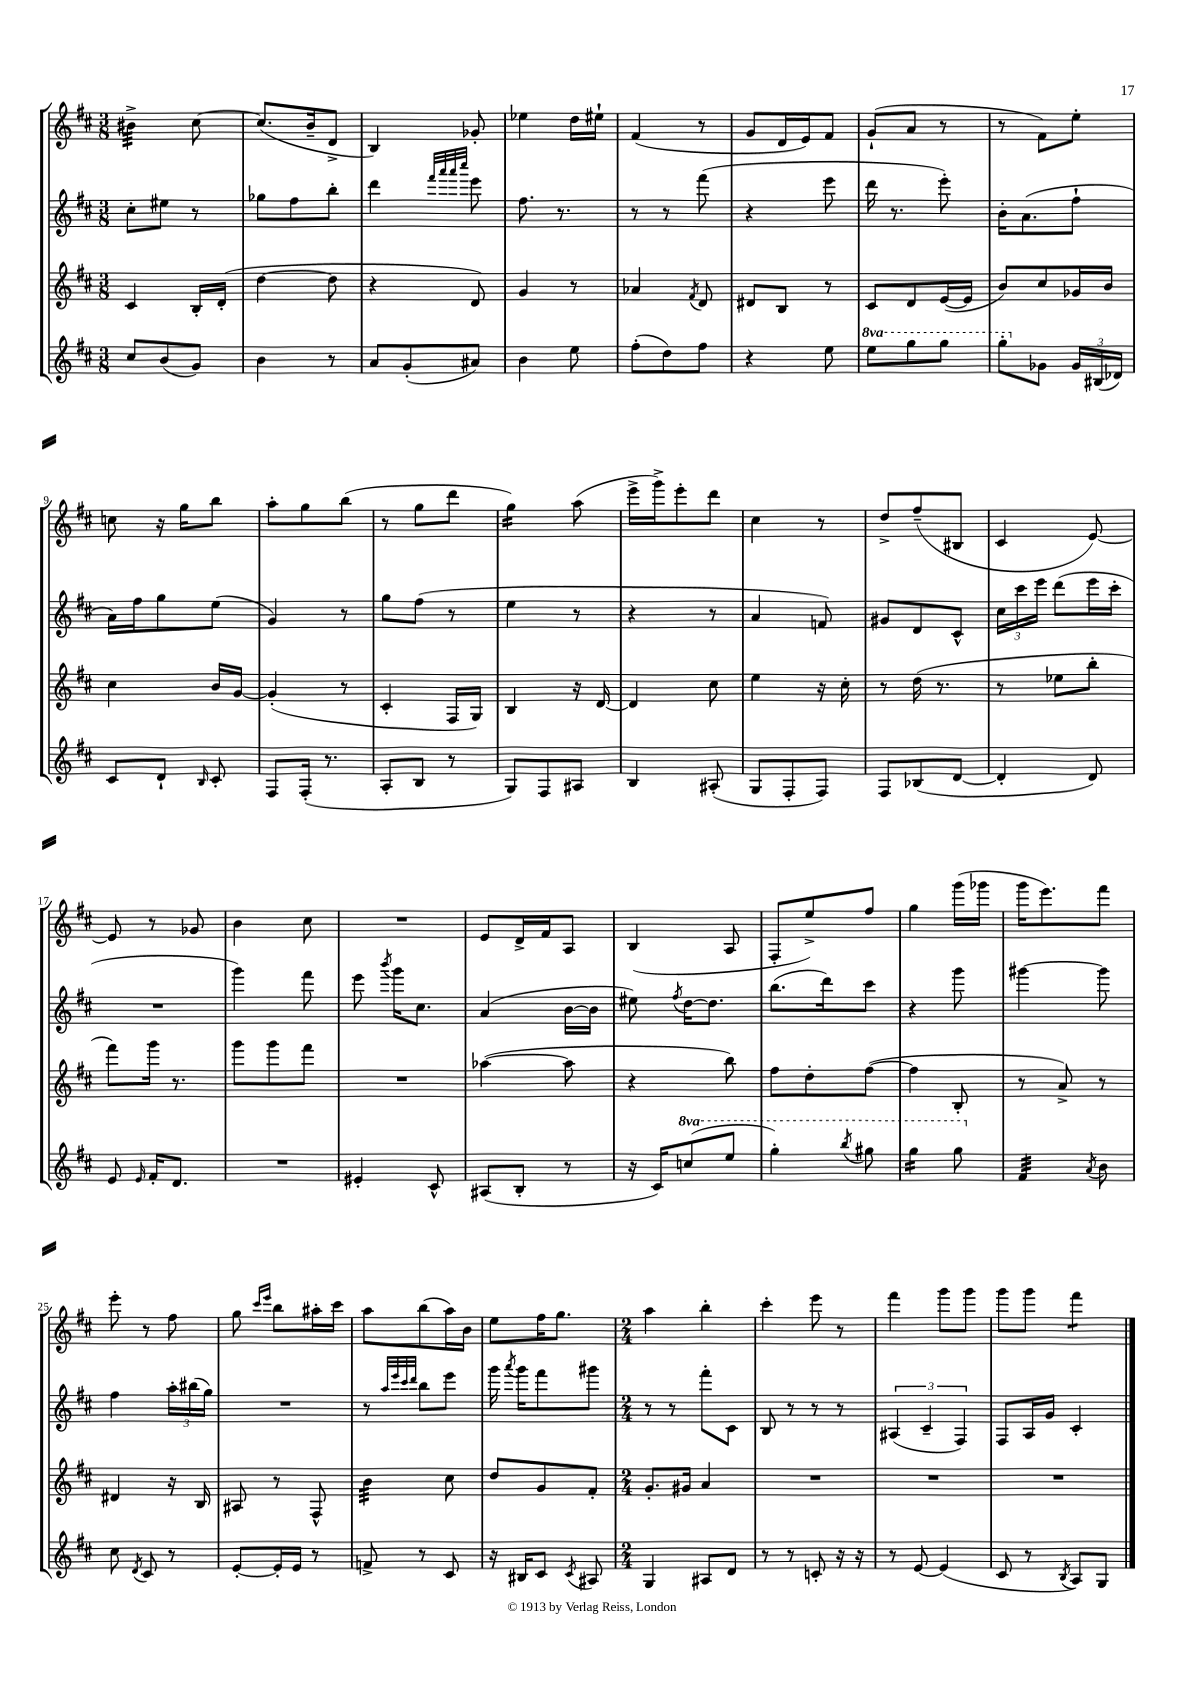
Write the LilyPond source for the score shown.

<<
\new StaffGroup <<
\new Staff = "s0" {
    \clef treble \key d \major \numericTimeSignature \time 3/8
    \autoBeamOff bis'4:32-> cis''8~ |
    cis''8.[( b'16-- d'8]-> |
    b4) ges'8-. |
    ees''4 d''16[ eis''16]-! |
    fis'4( r8 |
    g'8[ d'16 e'16) fis'8] |
    g'8[-!( a'8] r8 |
    r8 fis'8[) e''8]-. |
    c''8 r16 g''16[ b''8] |
    a''8[-. g''8 b''8]( |
    r8 g''8[ d'''8] |
    g''4:16) a''8( |
    e'''16[-> g'''16->) e'''8-. d'''8] |
    cis''4 r8 |
    d''8[-> fis''8--( bis8] |
    cis'4 e'8~) |
    e'8 r8 ges'8 |
    b'4 cis''8 |
    R4. |
    e'8[ d'16-> fis'16 a8] |
    b4( a8 |
    fis8[-. e''8->) fis''8] |
    g''4 g'''16[( ges'''16] |
    g'''16[ e'''8.) fis'''8] |
    e'''8-. r8 fis''8 |
    g''8 \grace { cis'''16[ e'''16] } b''8[ ais''16-. cis'''16] |
    a''8[ b''8( a''16) b'16] |
    e''8[ fis''16 g''8.] |
    \numericTimeSignature \time 2/4 a''4 b''4-. |
    cis'''4-. e'''8 r8 |
    fis'''4 g'''8[ g'''8] |
    g'''8[ g'''8] fis'''4:8 \bar "|." |
}
\new Staff = "s1" {
    \clef treble \key d \major \numericTimeSignature \time 3/8
    \autoBeamOff cis''8[-. eis''8] r8 |
    ges''8[ fis''8 b''8]-. |
    d'''4 \grace { fis'''32[ a'''32 a'''32 cis''''32] } e'''8 |
    fis''8. r8. |
    r8 r8 fis'''8( |
    r4 e'''8 |
    d'''16 r8. e'''8-.) |
    b'16[-. a'8.( fis''8]-! |
    a'16[) fis''16 g''8 e''8]( |
    g'4) r8 |
    g''8[ fis''8]( r8 |
    e''4 r8 |
    r4 r8 |
    a'4 f'8) |
    gis'8[ d'8 cis'8]-^ |
    \tuplet 3/2 { cis''16[ cis'''16 e'''16] } d'''8[( e'''16 cis'''16]-. |
    R4. |
    g'''4) fis'''8 |
    e'''8 \acciaccatura { b'''8 } g'''16[ cis''8.] |
    a'4( b'16[~ b'16] |
    eis''8) \acciaccatura { fis''8 } d''16[~ d''8.] |
    b''8.[( d'''16) cis'''8] |
    r4 g'''8 |
    gis'''4~ gis'''8 |
    fis''4 \tuplet 3/2 { a''16[-. bis''16( g''16]) } |
    R4. |
    r8 \grace { a''32[ e'''32 cis'''32 d'''32] } b''8[ e'''8] |
    g'''16 \acciaccatura { a'''8 } g'''16[ fis'''8 gis'''8] |
    \numericTimeSignature \time 2/4 r8 r8 fis'''8[-. cis'8] |
    b8 r8 r8 r8 |
    \tuplet 3/2 { ais4( cis'4-- fis4) } |
    fis8[ a16 g'16] cis'4-. \bar "|." |
}
\new Staff = "s2" {
    \clef treble \key d \major \numericTimeSignature \time 3/8
    \autoBeamOff cis'4 b16[-. d'16]-.( |
    d''4~ d''8 |
    r4 d'8) |
    g'4 r8 |
    aes'4 \acciaccatura { fis'8 } d'8 |
    dis'8[ b8] r8 |
    cis'8[ d'8 e'16~( e'16] |
    b'8[) cis''8 ges'16 b'16] |
    cis''4 b'16[ g'16]~ |
    g'4-.( r8 |
    cis'4-. fis16[ g16]) |
    b4 r16 d'16~ |
    d'4 cis''8 |
    e''4 r16 cis''16-. |
    r8 d''16( r8. |
    r8 ees''8[ b''8]-. |
    fis'''8[) g'''16] r8. |
    g'''8[ g'''8 fis'''8] |
    R4. |
    aes''4~( aes''8 |
    r4 b''8) |
    fis''8[ d''8-. fis''8]~( |
    fis''4 b8-. |
    r8 a'8->) r8 |
    dis'4 r16 b16 |
    ais8 r8 fis8-^ |
    b'4:32 cis''8 |
    d''8[ g'8 fis'8]-. |
    \numericTimeSignature \time 2/4 g'8.[-. gis'16] a'4 |
    R2 |
    R2 |
    R2 \bar "|." |
}
\new Staff = "s3" {
    \clef treble \key d \major \numericTimeSignature \time 3/8 \set Staff.ottavationMarkups = #ottavation-simple-ordinals
    \autoBeamOff cis''8[ b'8( g'8]) |
    b'4 r8 |
    a'8[ g'8-.( ais'8]) |
    b'4 e''8 |
    fis''8[-.( d''8) fis''8] |
    r4 e''8 |
    \ottava #1 e'''8[ g'''8 g'''8] |
    g'''8[-. \ottava #0 ges'8] \tuplet 3/2 { ges'16[ bis16( des'16]) } |
    cis'8[ d'8]-! \grace { b16 } cis'8-. |
    fis8[ fis16]-.( r8. |
    a8[-. b8] r8 |
    g8[) fis8 ais8] |
    b4 ais8-.( |
    g8[ fis8-. fis8]) |
    fis8[ bes8( d'8]~ |
    d'4-. d'8) |
    e'8 \grace { e'16 } fis'16[-. d'8.] |
    R4. |
    eis'4-. cis'8-^ |
    ais8[( b8]-. r8 |
    r16 cis'16[) \ottava #1 c'''8( e'''8] |
    g'''4-.) \acciaccatura { b'''8 } gis'''8 |
    g'''4:16 g'''8 \ottava #0 |
    fis'4:32 \acciaccatura { a'8 } b'8 |
    cis''8 \acciaccatura { d'8 } cis'8 r8 |
    e'8[~-. e'16-. e'16] r8 |
    f'8-> r8 cis'8 |
    r16 bis16[ cis'8] \acciaccatura { cis'8 } ais8 |
    \numericTimeSignature \time 2/4 g4 ais8[ d'8] |
    r8 r8 c'8-. r16 r16 |
    r8 e'8~ e'4( |
    cis'8 r8 \acciaccatura { b8 } a8[) g8] \bar "|." |
}
>>
>>
